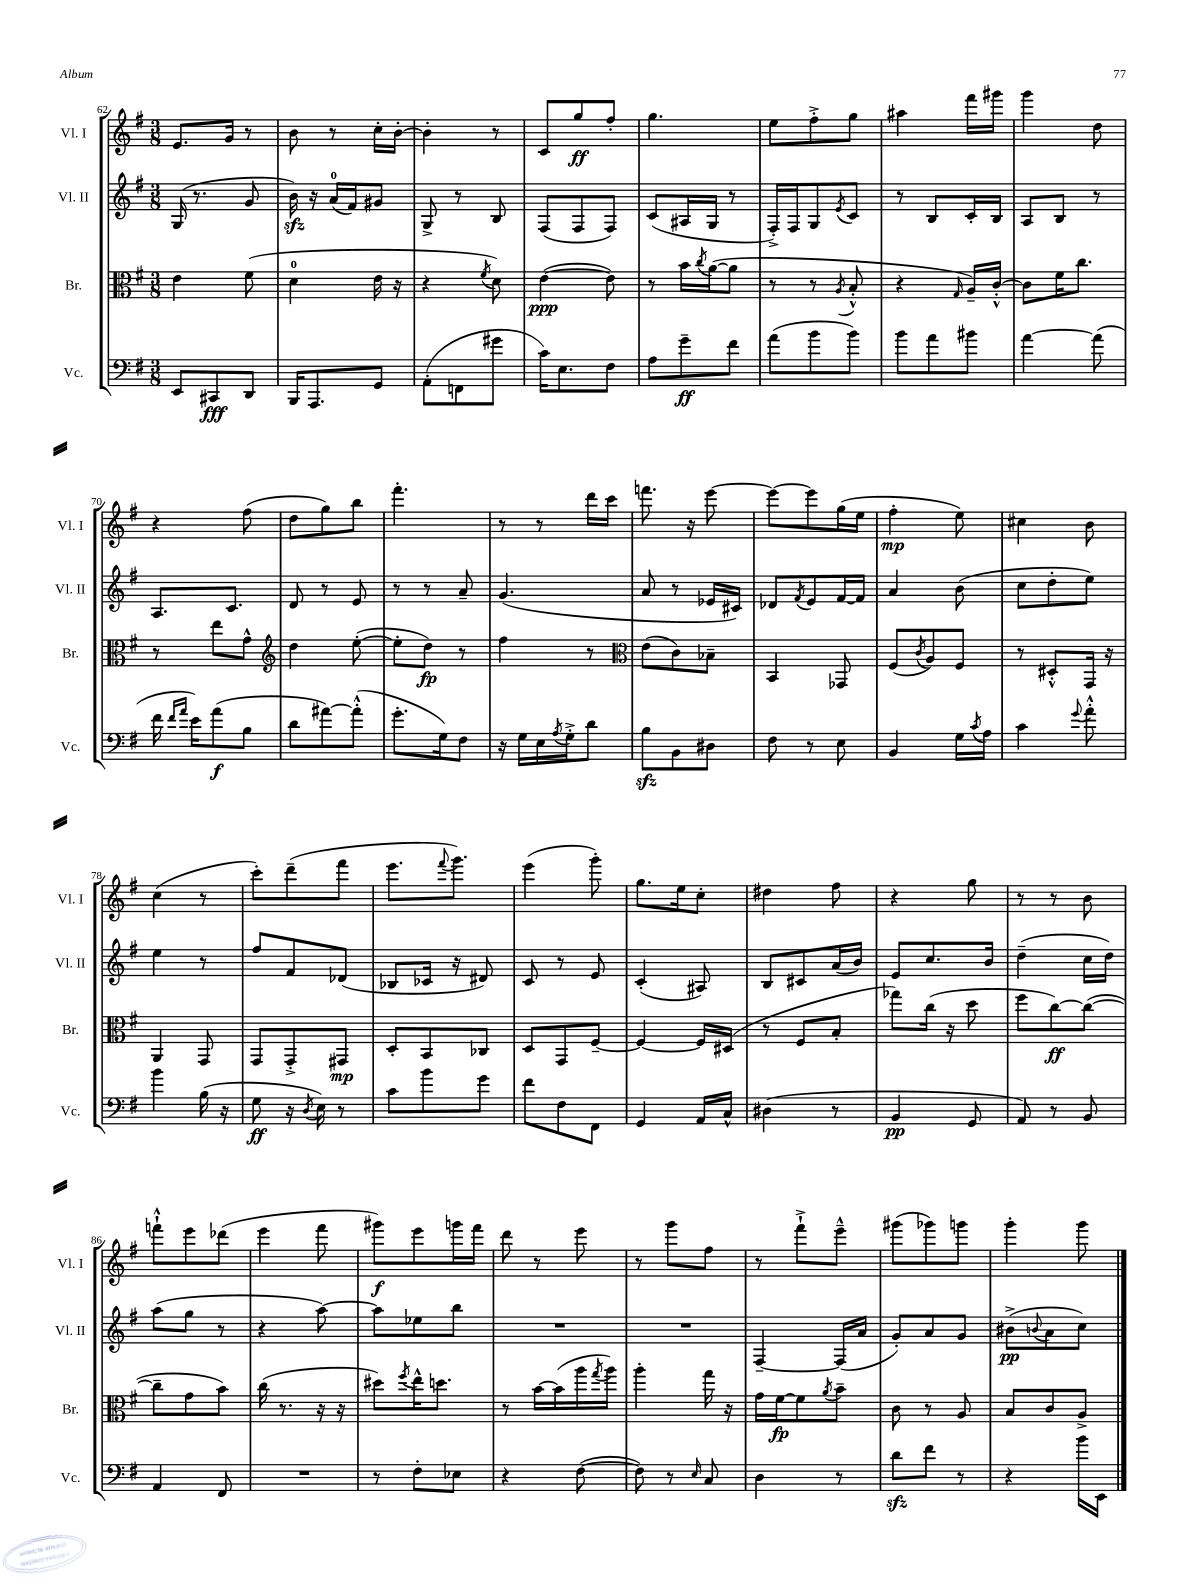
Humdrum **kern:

**kern	**dynam	**kern	**dynam	**kern	**dynam	**kern	**dynam
*part4	*part4	*part3	*part3	*part2	*part2	*part1	*part1
*staff4	*staff4	*staff3	*staff3	*staff2	*staff2	*staff1	*staff1
*I"Vc.	*	*I"Br.	*	*I"Vl. II	*	*I"Vl. I	*
*I'Vc.	*	*I'Br.	*	*I'Vl. II	*	*I'Vl. I	*
*clefF4	*	*clefC3	*	*clefG2	*	*clefG2	*
*k[f#]	*	*k[f#]	*	*k[f#]	*	*k[f#]	*
*M3/8	*	*M3/8	*	*M3/8	*	*M3/8	*
=62	=62	=62	=62	=62	=62	=62	=62
8EE/L	.	4e\	.	(16G/	.	8.e/L	.
.	.	.	.	8.r	.	.	.
8CC#X/	fff	.	.	.	.	.	.
.	.	.	.	.	.	16g/Jk	.
8DD/J	.	(8f#\	.	8g/	.	8r	.
=63	=63	=63	=63	=63	=63	=63	=63
16BBB/KL	.	4d\	.	16bzz\)	.	8b\	.
8.AAA/	.	.	.	16r	.	.	.
.	.	.	.	(16a/LL	.	8r	.
.	.	.	.	16f#/J)	.	.	.
8GG/J	.	16e\	.	8g#X/J	.	16cc'\LL	.
.	.	16r	.	.	.	[16b'\JJ	.
=64	=64	=64	=64	=64	=64	=64	=64
(8AA'\L	.	4r	.	8G^/	.	4b'\]	.
8FFn\	.	.	.	8r	.	.	.
.	.	8qf#/	.	.	.	.	.
8g#X\J	.	8d\)	.	8B/	.	8r	.
=65	=65	=65	=65	=65	=65	=65	=65
16c\KL)	.	([4e\	ppp	(8F#/L	.	8c/L	.
8.E\	.	.	.	.	.	.	.
.	.	.	.	8F#/	.	8gg/	ff
8F#\J	.	8e\])	.	8F#/J)	.	8ff#'/J	.
=66	=66	=66	=66	=66	=66	=66	=66
8A\L	.	8r	.	(8c/L	.	4.gg\	.
8g~\	ff	16b\LL	.	16A#X/L	.	.	.
.	.	8qcc/	.	.	.	.	.
.	.	([16a\J	.	16G/JJ	.	.	.
8f#\J	.	8a\J]	.	8r	.	.	.
=67	=67	=67	=67	=67	=67	=67	=67
(8a\L	.	8r	.	16F#'^/LL)	.	8ee\L	.
.	.	.	.	16F#/J	.	.	.
8b\	.	8r	.	8G/	.	8ff#'^\	.
.	.	8qA/	.	8qe/	.	.	.
8b\J)	.	8B'^^/	.	8c/J	.	8gg\J	.
=68	=68	=68	=68	=68	=68	=68	=68
8b\L	.	4r	.	8r	.	4aa#X\	.
8a\	.	.	.	8B/L	.	.	.
.	.	16qqG/	.	.	.	.	.
8b#X\J	.	16A~/LL)	.	16c'/L	.	16fff#\LL	.
.	.	[16c'^^/JJ	.	16B/JJ	.	16ggg#X\JJ	.
=69	=69	=69	=69	=69	=69	=69	=69
[4a\	.	8c\L]	.	8A/L	.	4ggg\	.
.	.	16f#\K	.	8B/J	.	.	.
.	.	8.cc\J	.	.	.	.	.
(8a\]	.	.	.	8r	.	8dd\	.
!!LO:LB:g=z
=70	=70	=70	=70	=70	=70	=70	=70
16f#\	.	8r	.	8.A/L	.	4r	.
16qqf#/LL	.	.	.	.	.	.	.
16qqa/JJ	.	.	.	.	.	.	.
16e\KL)	.	.	.	.	.	.	.
(8a\	f	8ee\L	.	.	.	.	.
.	.	.	.	8.c/J	.	.	.
8B\J	.	8g^^\J	.	.	.	(8ff#\	.
=71	=71	=71	=71	=71	=71	=71	=71
*	*	*clefG2	*	*	*	*	*
8d\L	.	4dd\	.	8d/	.	8dd\L	.
[8a#X\)	.	.	.	8r	.	8gg\)	.
(8a#'^^\J]	.	([8ee'\	.	8e/	.	8bb\J	.
=72	=72	=72	=72	=72	=72	=72	=72
8.g'\L	.	8ee'\L]	.	8r	.	4.fff#'\	.
.	.	8dd\J)	fp	8r	.	.	.
16G\k)	.	.	.	.	.	.	.
8F#\J	.	8r	.	8a~/	.	.	.
=73	=73	=73	=73	=73	=73	=73	=73
16r	.	4ff#\	.	(4.g/	.	8r	.
16G\LL	.	.	.	.	.	.	.
16E\	.	.	.	.	.	8r	.
8qA/	.	.	.	.	.	.	.
16G'^\J	.	.	.	.	.	.	.
8d\J	.	8r	.	.	.	16ddd\LL	.
.	.	.	.	.	.	16ccc\JJ	.
=74	=74	=74	=74	=74	=74	=74	=74
*	*	*clefC3	*	*	*	*	*
8Bzz\L	.	(8e\L	.	8a/	.	8.fffn\	.
8BB\	.	8c\)	.	8r	.	.	.
.	.	.	.	.	.	16r	.
8D#X\J	.	8B-X~\J	.	16e-X/LL	.	[8eee\	.
.	.	.	.	16c#X/JJ)	.	.	.
=75	=75	=75	=75	=75	=75	=75	=75
8F#\	.	4BB/	.	8d-X/L	.	8eee\L_	.
.	.	.	.	8qf#/	.	.	.
8r	.	.	.	8e/	.	8eee\]	.
8E\	.	8GG-X/	.	[16f#/L	.	(16gg\L	.
.	.	.	.	16f#/JJ]	.	16ee\JJ	.
=76	=76	=76	=76	=76	=76	=76	=76
4BB/	.	(8F#/L	.	4a/	.	4ff#'\	mp
.	.	8qc/	.	.	.	.	.
.	.	8A/)	.	.	.	.	.
16G\LL	.	8F#/J	.	(8b\	.	8ee\)	.
8qc/	.	.	.	.	.	.	.
16A\JJ	.	.	.	.	.	.	.
=77	=77	=77	=77	=77	=77	=77	=77
4c\	.	8r	.	8cc\L	.	4cc#X\	.
.	.	8D#X'^^/L	.	8dd'\	.	.	.
8qqg/	.	.	.	.	.	.	.
8a'^^\	.	16GG/Jk	.	8ee\J)	.	8b\	.
.	.	16r	.	.	.	.	.
!!LO:LB:g=z
=78	=78	=78	=78	=78	=78	=78	=78
4b\	.	4AA/	.	4ee\	.	(4cc\	.
(16B\	.	8GG/	.	8r	.	8r	.
16r	.	.	.	.	.	.	.
=79	=79	=79	=79	=79	=79	=79	=79
8G\	ff	8GG/L	.	8ff#/L	.	8ccc'\L)	.
16r	.	8GG'^/	.	8f#/	.	(8ddd~\	.
8qD/	.	.	.	.	.	.	.
16E\)	.	.	.	.	.	.	.
8r	.	8GG#X/J	mp	(8d-X/J	.	8fff#\J	.
=80	=80	=80	=80	=80	=80	=80	=80
8c\L	.	8D'/L	.	8B-X/L	.	8.eee\L	.
8b\	.	8BB/	.	16c-X/Jk	.	.	.
.	.	.	.	.	.	8qqfff#/	.
.	.	.	.	16r	.	8.ggg\J)	.
8g\J	.	8C-X/J	.	8d#X/)	.	.	.
=81	=81	=81	=81	=81	=81	=81	=81
8f#\L	.	8D/L	.	8c/	.	(4eee\	.
8F#\	.	8GG/	.	8r	.	.	.
8FF#\J	.	[8F#~/J	.	8e/	.	8ggg'\)	.
=82	=82	=82	=82	=82	=82	=82	=82
4GG/	.	4F#/_	.	(4c'/	.	8.gg\L	.
.	.	.	.	.	.	16ee\k	.
16AA/LL	.	16F#/LL]	.	8A#X/)	.	8cc'\J	.
16C^^/JJ	.	(16D#X/JJ	.	.	.	.	.
=83	=83	=83	=83	=83	=83	=83	=83
(4D#X\	.	8r	.	8B/L	.	4dd#X\	.
.	.	8F#/L	.	8c#X/	.	.	.
8r	.	8B'/J	.	(16a/L	.	8ff#\	.
.	.	.	.	16b/JJ)	.	.	.
=84	=84	=84	=84	=84	=84	=84	=84
4BB/	pp	8gg-X\L)	.	8e/L	.	4r	.
.	.	(16cc\Jk	.	8.cc/	.	.	.
.	.	16r	.	.	.	.	.
8GG/	.	8dd\	.	.	.	8gg\	.
.	.	.	.	16b/Jk	.	.	.
=85	=85	=85	=85	=85	=85	=85	=85
8AA/)	.	8ff#\L	.	(4dd~\	.	8r	.
8r	.	[8cc\)	ff	.	.	8r	.
8BB/	.	(8cc\J_	.	16cc\LL	.	8b\	.
.	.	.	.	16dd\JJ)	.	.	.
!!LO:LB:g=z
=86	=86	=86	=86	=86	=86	=86	=86
4AA/	.	8cc~\L]	.	(8aa\L	.	8fffn`^^\L	.
.	.	8g\	.	8gg\J	.	8eee\	.
8FF#/	.	8b\J)	.	8r	.	(8ddd-X\J	.
=87	=87	=87	=87	=87	=87	=87	=87
4.r	.	(16cc\	.	4r	.	4eee\	.
.	.	8.r	.	.	.	.	.
.	.	16r	.	[8aa\)	.	8fff#\	.
.	.	16r	.	.	.	.	.
=88	=88	=88	=88	=88	=88	=88	=88
8r	.	8dd#X\L)	.	8aa\L]	.	8ggg#X\L)	f
.	.	8qff#/	.	.	.	.	.
8F#'\L	.	16ee^^\K	.	8ee-X\	.	8eee\	.
.	.	8.ddn\J	.	.	.	.	.
8E-X\J	.	.	.	8bb\J	.	16gggn\L	.
.	.	.	.	.	.	16fff#\JJ	.
=89	=89	=89	=89	=89	=89	=89	=89
4r	.	8r	.	4.r	.	8ddd\	.
.	.	[16b\LL	.	.	.	8r	.
.	.	(16b\]	.	.	.	.	.
([8F#\	.	16aa\	.	.	.	8eee\	.
.	.	8qgg/	.	.	.	.	.
.	.	16aa\JJ)	.	.	.	.	.
=90	=90	=90	=90	=90	=90	=90	=90
8F#\])	.	4aa'\	.	4.r	.	8r	.
8r	.	.	.	.	.	8ggg\L	.
16qqE/	.	.	.	.	.	.	.
8C/	.	16gg\	.	.	.	8ff#\J	.
.	.	16r	.	.	.	.	.
=91	=91	=91	=91	=91	=91	=91	=91
4D\	.	16g\LL	.	[4F#~/	.	8r	.
.	.	[16f#\J	fp	.	.	.	.
.	.	8f#\]	.	.	.	8fff#`^\L	.
.	.	8qa/	.	.	.	.	.
8r	.	8b~\J	.	(16F#/LL]	.	8eee~^^\J	.
.	.	.	.	16a/JJ	.	.	.
=92	=92	=92	=92	=92	=92	=92	=92
8dzz\L	.	8c\	.	8g'/L)	.	(8ggg#X\L	.
8f#\J	.	8r	.	8a/	.	8ggg-X\)	.
8r	.	8A/	.	8g/J	.	8gggn\J	.
=93	=93	=93	=93	=93	=93	=93	=93
4r	.	8B/L	.	(8b#X^\L	pp	4ggg'\	.
.	.	.	.	8qqbn/	.	.	.
.	.	8c/	.	8a\	.	.	.
16b\LL	.	8A^/J	.	8cc\J)	.	8ggg\	.
16EE\JJ	.	.	.	.	.	.	.
==	==	==	==	==	==	==	==
*-	*-	*-	*-	*-	*-	*-	*-
